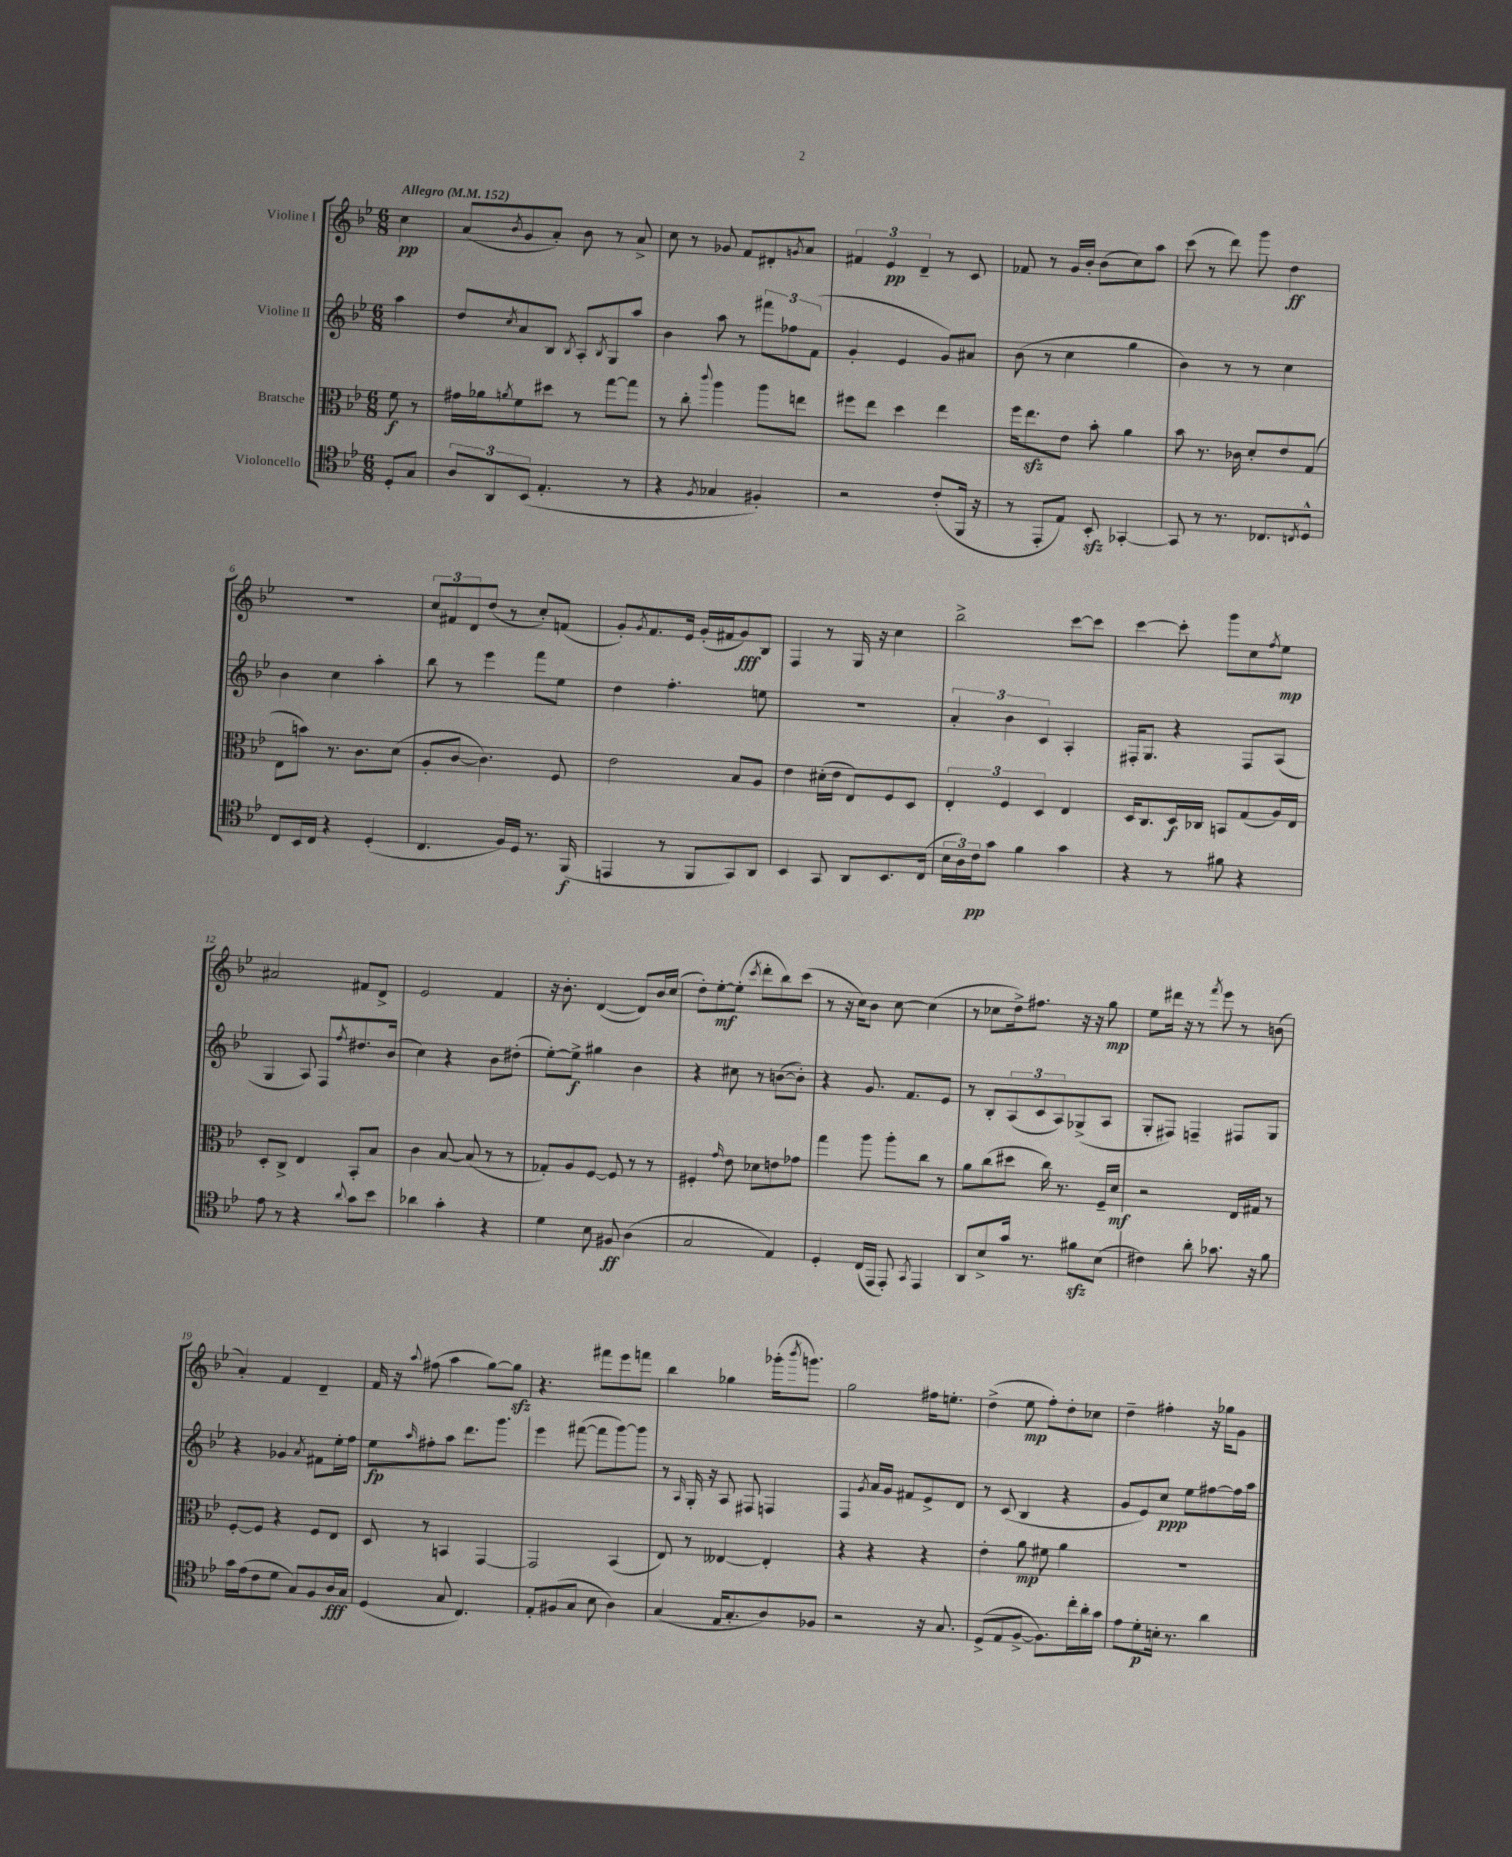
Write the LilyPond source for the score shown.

<<
\new StaffGroup <<
\new Staff = "s0" \with { instrumentName = "Violine I" } {
    \clef treble \key bes \major \numericTimeSignature \time 6/8 \partial 4 \tempo "Allegro" 4 = 152
    c''4\pp |
    a'8( \acciaccatura { bes'8 } g'8 a'8-.) bes'8 r8 a'8-> |
    c''8 r8 ges'8 f'8 dis'8-. \acciaccatura { g'8 } a'8 |
    \tuplet 3/2 { fis'4 ees'4\pp d'4-- } r8 c'8 |
    fes'8 r8 g'16 bes'16-. bes'8( c''8) a''8 |
    c'''8( r8 d'''8) g'''8 d''4\ff |
    R2. |
    \tuplet 3/2 { c''8 fis'8 d'8 } d''8( r8 c''8-.) f'8( |
    g'8-.) \acciaccatura { g'8 } f'8. ees'16 g'16-.( fis'16 g'8\fff) bes8 |
    f4 r8 g16 r16 c''4 |
    bes''2-> c'''8~ c'''8 |
    c'''4~ c'''8-. g'''8 c''8 \acciaccatura { f''8 } ees''8\mp |
    ais'2 fis'8 d'8-> |
    ees'2 f'4 |
    r16 bes'8.-. d'4~( d'8) bes'16 c''16( |
    d''8-.) ees''8~-.\mf ees''8-.( \acciaccatura { c'''8 } d'''8-. bes''8) c'''8( |
    r8 r16 c''16) bes'8 c''8~ c''4( |
    r8 ces''8 d''16->) fis''8. r16 r16 g''8\mp |
    ees''8 dis'''16 r16 r8 \acciaccatura { f'''8 } ees'''8 r8 b'8( |
    a'4-.) f'4 d'4-- |
    f'16 r16 \appoggiatura { a''8 } fis''8( a''4 g''8~) g''8\sfz |
    r4. fis'''8 ees'''8 f'''8 |
    bes''4 ges''4 ges'''16-.( \acciaccatura { bes'''8 } g'''8.) |
    g''2 fis''16 e''8.-. |
    d''4->( ees''8\mp f''8-.) d''8-. ces''8 |
    d''4-- fis''4-. r16 ges''16 g'8 \bar "|." |
}
\new Staff = "s1" \with { instrumentName = "Violine II" } {
    \clef treble \key bes \major \numericTimeSignature \time 6/8 \partial 4
    a''4 |
    d''8 \acciaccatura { c''8 } a'8 bes8 \acciaccatura { bes8 } a8-. \acciaccatura { bes8 } g8 a''8 |
    bes'4 a''8 r8 \tuplet 3/2 { fis'''8 fes''8 f'8( } |
    g'4-. ees'4 g'8) ais'8 |
    bes'8( r8 c''4 g''4 |
    bes'4) r8 r8 c''4 |
    bes'4 c''4 a''4-. |
    bes''8 r8 ees'''4 f'''8 ees''8 |
    d''4 f''4.-. e''8 |
    R2. |
    \tuplet 3/2 { a'4-. bes'4 c'4 } a4-. |
    fis16-. g8. r4 fis8 a8( |
    g4 a8) f8 \acciaccatura { f''8 } dis''8. bes'16( |
    c''4) r4 bes'8 dis''8-.( |
    ees''8~-.) ees''8->\f gis''4 bes'4 |
    r4 cis''8 r8 b'8~( b'8-.) |
    r4 g'8. f'8. ees'8 |
    r8 bes8-. \tuplet 3/2 { a8( c'8 a8) } ges8->( a8 |
    g8-. fis8) f4-- fis8 g8 |
    r4 ges'4 \acciaccatura { a'8 } fis'8 ees''16-. f''16 |
    ees''8\fp \grace { a''16 } fis''8-. a''8 d'''8. g'''8. |
    ees'''4 fis'''8~( fis'''8 g'''8~) g'''8 |
    r8 \grace { a16 } g16-. r16 a8 fis8 f4 |
    f4 \acciaccatura { g'8 } a'16 g'16 fis'8 ees'8-> d'8 |
    r8 c'8( bes4 r4 |
    g'8 ees'8) c''8\ppp ees''8 fis''8~ fis''16 a''16 \bar "|." |
}
\new Staff = "s2" \with { instrumentName = "Bratsche" } {
    \clef alto \key bes \major \numericTimeSignature \time 6/8 \partial 4
    f'8\f r8 |
    gis'16 aes'16 \acciaccatura { a'8 } f'8 dis''8 r8 g''8~ g''8 |
    r8 c''8-. \appoggiatura { c'''8 } a''4 a''8 e''8 |
    fis''8 ees''8 d''4 ees''4 |
    f''16 ees''8.\sfz ees'8 bes'8-. a'4 |
    bes'8 r8. ces'16 d'8-. ees'8 g8( |
    ees8 b'8) r8. c'8. d'8( |
    a8-. c'8~ c'4.) f8 |
    ees'2 bes8 a8 |
    ees'4 dis'16-.( ees'16 ees8) f8 d8 |
    \tuplet 3/2 { ees4-. f4 d4 } ees4 |
    d16 c8. d16\f ces16 b,8 g8( a16) ees16 |
    d8-. c8-> ees4 bes,8-. bes8 |
    c'4 bes8~ bes8( r8 r8 |
    ges8-.) a8 f8~ f8 r8 r8 |
    fis4-. \grace { g'16 } ees'8 des'8 e'8 ges'8 |
    g''4 a''8 a''8-. c''8 r8 |
    a'8 c''8( dis''8 c''16) r8. f16-- d'16\mf |
    r2 ees16 gis16 r8 |
    f8~-. f8 r4 f8 ees8 |
    d8 r8 b,4 g,4~ |
    g,2 bes,4( |
    ees8) r8 eeses4~ eeses4-. |
    r4 r4 r4 |
    ees'4-. a'8\mp fis'8 a'4 |
    r2. \bar "|." |
}
\new Staff = "s3" \with { instrumentName = "Violoncello" } {
    \clef tenor \key bes \major \numericTimeSignature \time 6/8 \partial 4
    d8-. g8 |
    \tuplet 3/2 { a8 a,8 bes,8( } ees4.-. r8 |
    r4 \acciaccatura { f8 } ges4 fis4-.) |
    r2 c'8-.( f,16 r16 |
    r8 ees,8-. ees8) bes,8-.\sfz ges,4~-. |
    ges,8 r8 r8. ces8. \acciaccatura { c8 } d8-^ |
    c8 bes,16 c16 r4 d4-.( |
    c4. f16) d16 r8. f,16\f( |
    e,4 r8 f,8 g,8) a,8 |
    bes,4 g,8 a,8 bes,8. c16( |
    \tuplet 3/2 { bes16 a16) c'16\pp } g'8 f'4 g'4 |
    r4 r8 fis'8 r4 |
    ees'8 r8 r4 \appoggiatura { a'8 } g'8 bes'8 |
    aes'4 g'4-. r4 |
    d'4 bes8 fis8\ff a4( |
    g2 ees4) |
    d4-. c16( ees,16 ees,8-.) \acciaccatura { g,8 } ees,4 |
    a,8 bes8-> g'16 r8. fis'8\sfz bes8( |
    cis'4) a'8-. ges'8. r16 f'8 |
    g'16 ees'16( c'8 d'8 g8) f8 a16\fff g16 |
    d4( g8 c4.) |
    ees8-. fis8( g8 bes8 a4) |
    g4( ees16 g8.-. a8) fes8 |
    r2 r16 g8. |
    d8->( ees8 f8~-> f8.) c''16-. a'16-. g'16 |
    ees'8 d'8-.\p b16-. r8. a'4 \bar "|." |
}
>>
>>
